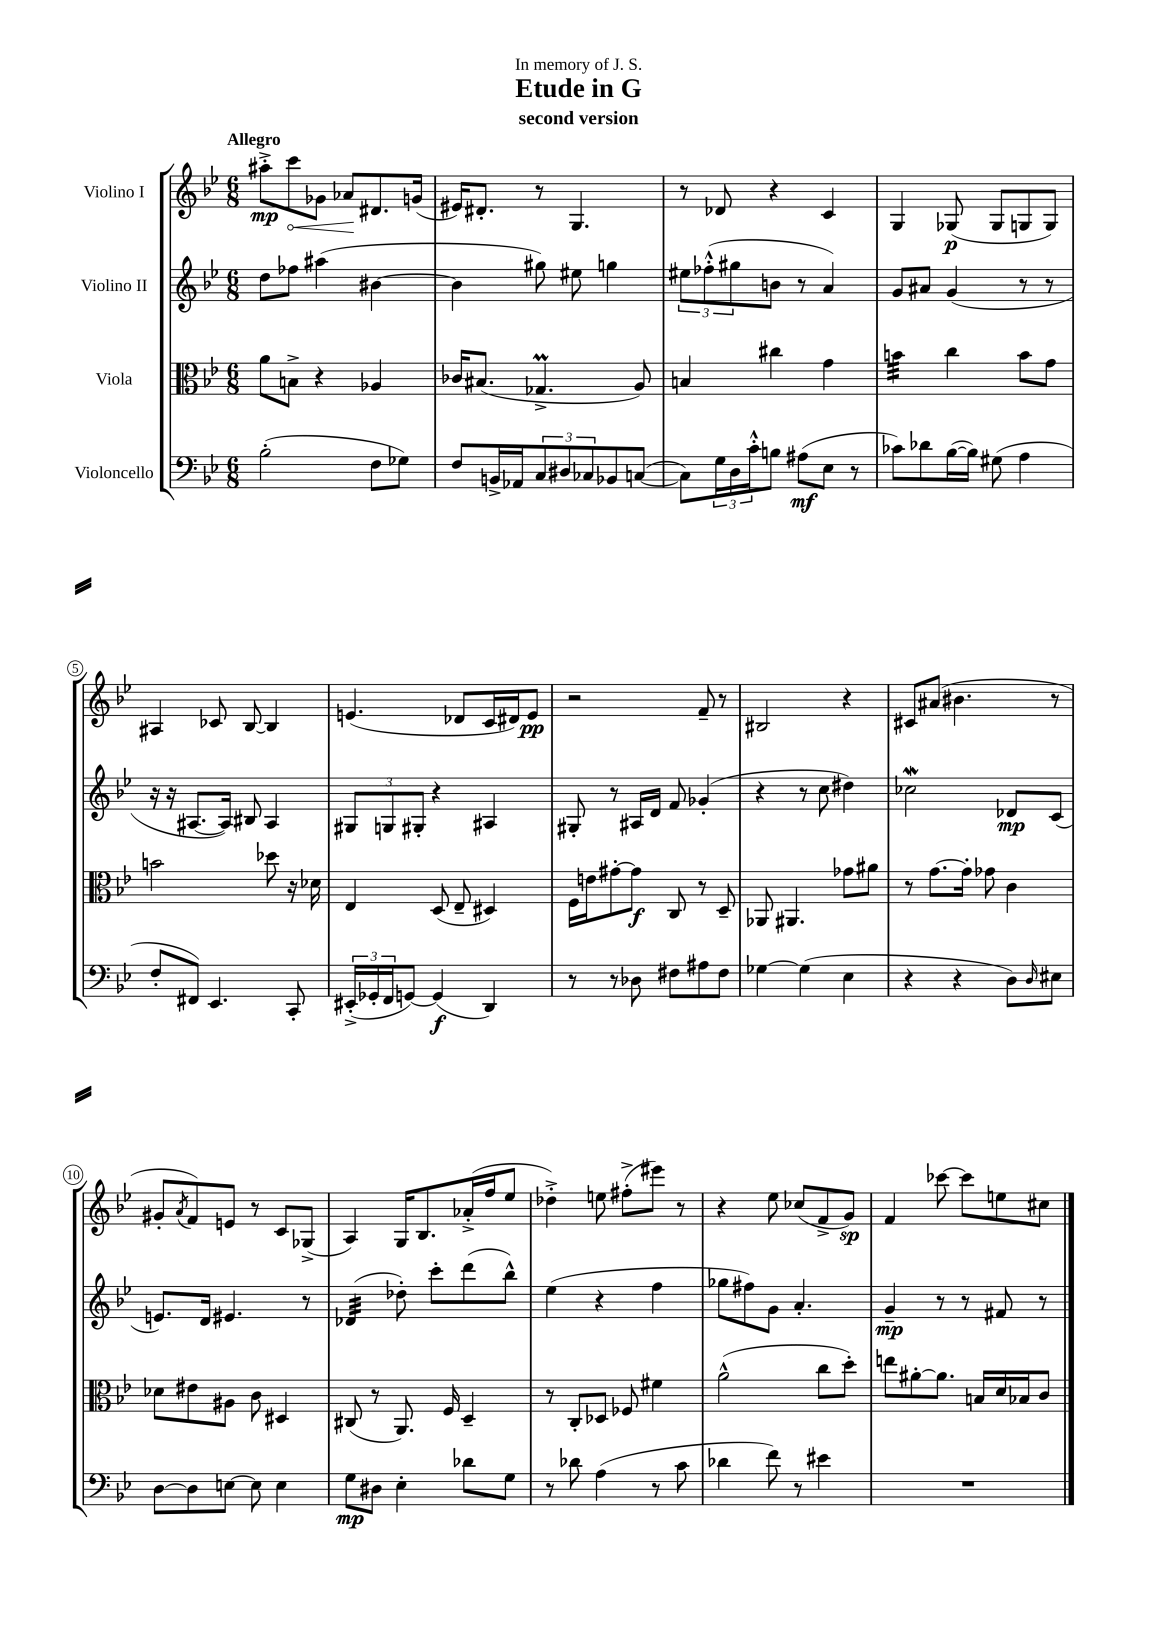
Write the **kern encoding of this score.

**kern	**kern	**kern	**kern
*staff4	*staff3	*staff2	*staff1
*clefF4	*clefC3	*clefG2	*clefG2
*k[b-e-]	*k[b-e-]	*k[b-e-]	*k[b-e-]
*M6/8	*M6/8	*M6/8	*M6/8
(2B-'	8a	8dd	8aa#'^
.	8B^	8ff-	8ccc
.	4r	(4aa#	8g-
.	.	.	8a-
8F	4A-	[4b#	8.d#
8G-)	.	.	.
.	.	.	(16g
=	=	=	=
8F	16c-	4b#]	16e#)
.	(8.B#	.	8.d#'
16BB^	.	.	.
16AA-	.	.	.
12C	4.G-^	8gg#)	8r
12D#	.	.	.
.	.	8ee#	4.G
12C-	.	.	.
8BB-	.	4gg	.
([8C	8A)	.	.
=	=	=	=
8C])	4B	12ee#	8r
.	.	(12ff-'^^	.
24G	.	.	8d-
24D	.	12gg#	.
24c'^^	.	.	.
8B	4cc#	8b	4r
(8A#	.	8r	.
8E-	4g	4a)	4c
8r	.	.	.
=	=	=	=
8c-)	4b	8g	4G
8d-	.	8a#	.
([16B-	4cc	(4g	(8G-
16B-])	.	.	.
(8G#	.	.	8G-
4A	8b	8r	8G
.	8g	8r	8G)
=	=	=	=
8F'	2b	16r	4A#
.	.	16r	.
8FF#)	.	[8.A#	.
4.EE-	.	.	8c-
.	.	16A#])	.
.	.	8B#	[8B-
.	8dd-	4A#	4B-]
8CC'	16r	.	.
.	16d-	.	.
=	=	=	=
(24EE#'^	4E-	12G#	(4.e
24GG-'	.	.	.
24FF	.	12G	.
[8GG)	.	.	.
.	.	12G#'	.
(4GG]	(8D	4r	.
.	8E-~	.	8d-
4DD)	4D#)	4A#	16c
.	.	.	16d#)
.	.	.	8e
=	=	=	=
8r	16F	8G#'	2r
.	16e	.	.
8r	[8g#'	8r	.
8D-	8g#]	16A#	.
.	.	16d	.
8F#	8C	8f	.
8A#	8r	(4g-'	8f~
8F#	8D~	.	8r
=	=	=	=
[4G-	8AA-	4r	2B#
.	4.AA#	.	.
(4G-]	.	8r	.
.	.	8cc	.
4E-	8g-	4dd#)	4r
.	8a#	.	.
=	=	=	=
4r	8r	2cc-	8c#
.	[8.g	.	(8a#
4r	.	.	4.b#
.	16g']	.	.
.	8g-	.	.
8D)	4c	8d-	.
16qqD	.	.	.
8E#	.	(8c	8r
=	=	=	=
[8D	8d-	8.e)	8g#'
.	.	.	8qa
8D]	8e#	.	8f)
.	.	16d	.
[8E	8A#	4.e#	8e
8E]	8c	.	8r
4E	4D#	.	8c
.	.	8r	(8G-^
=	=	=	=
8G	(8C#	(4d-	4A)
8D#	8r	.	.
4E-'	8.AA)	8dd-')	16G
.	.	.	8.B-
.	.	8ccc'	.
.	16F	.	.
8d-	4D~	(8ddd	(16a-'^
.	.	.	16ff
8G	.	8bb-^^)	8ee-
=	=	=	=
8r	8r	(4ee-	4dd-'^)
8d-	8C'	.	.
(4A	8D-	4r	8ee
.	8F-	.	(8ff#'^
8r	4f#	4ff	8eee#)
8c	.	.	8r
=	=	=	=
4d-	(2a^^	8gg-	4r
.	.	8ff#)	.
8f)	.	8g	8ee-
8r	.	4.a'	(8cc-
4e#	8cc	.	8f^
.	8dd')	.	8g)
=	=	=	=
2.r	8ee	4g~	4f
.	[8a#'	.	.
.	8.a#]	8r	[8ccc-
.	.	8r	8ccc-]
.	16B	.	.
.	16d	8f#	8ee
.	16B-	.	.
.	8c	8r	8cc#
==	==	==	==
*-	*-	*-	*-
